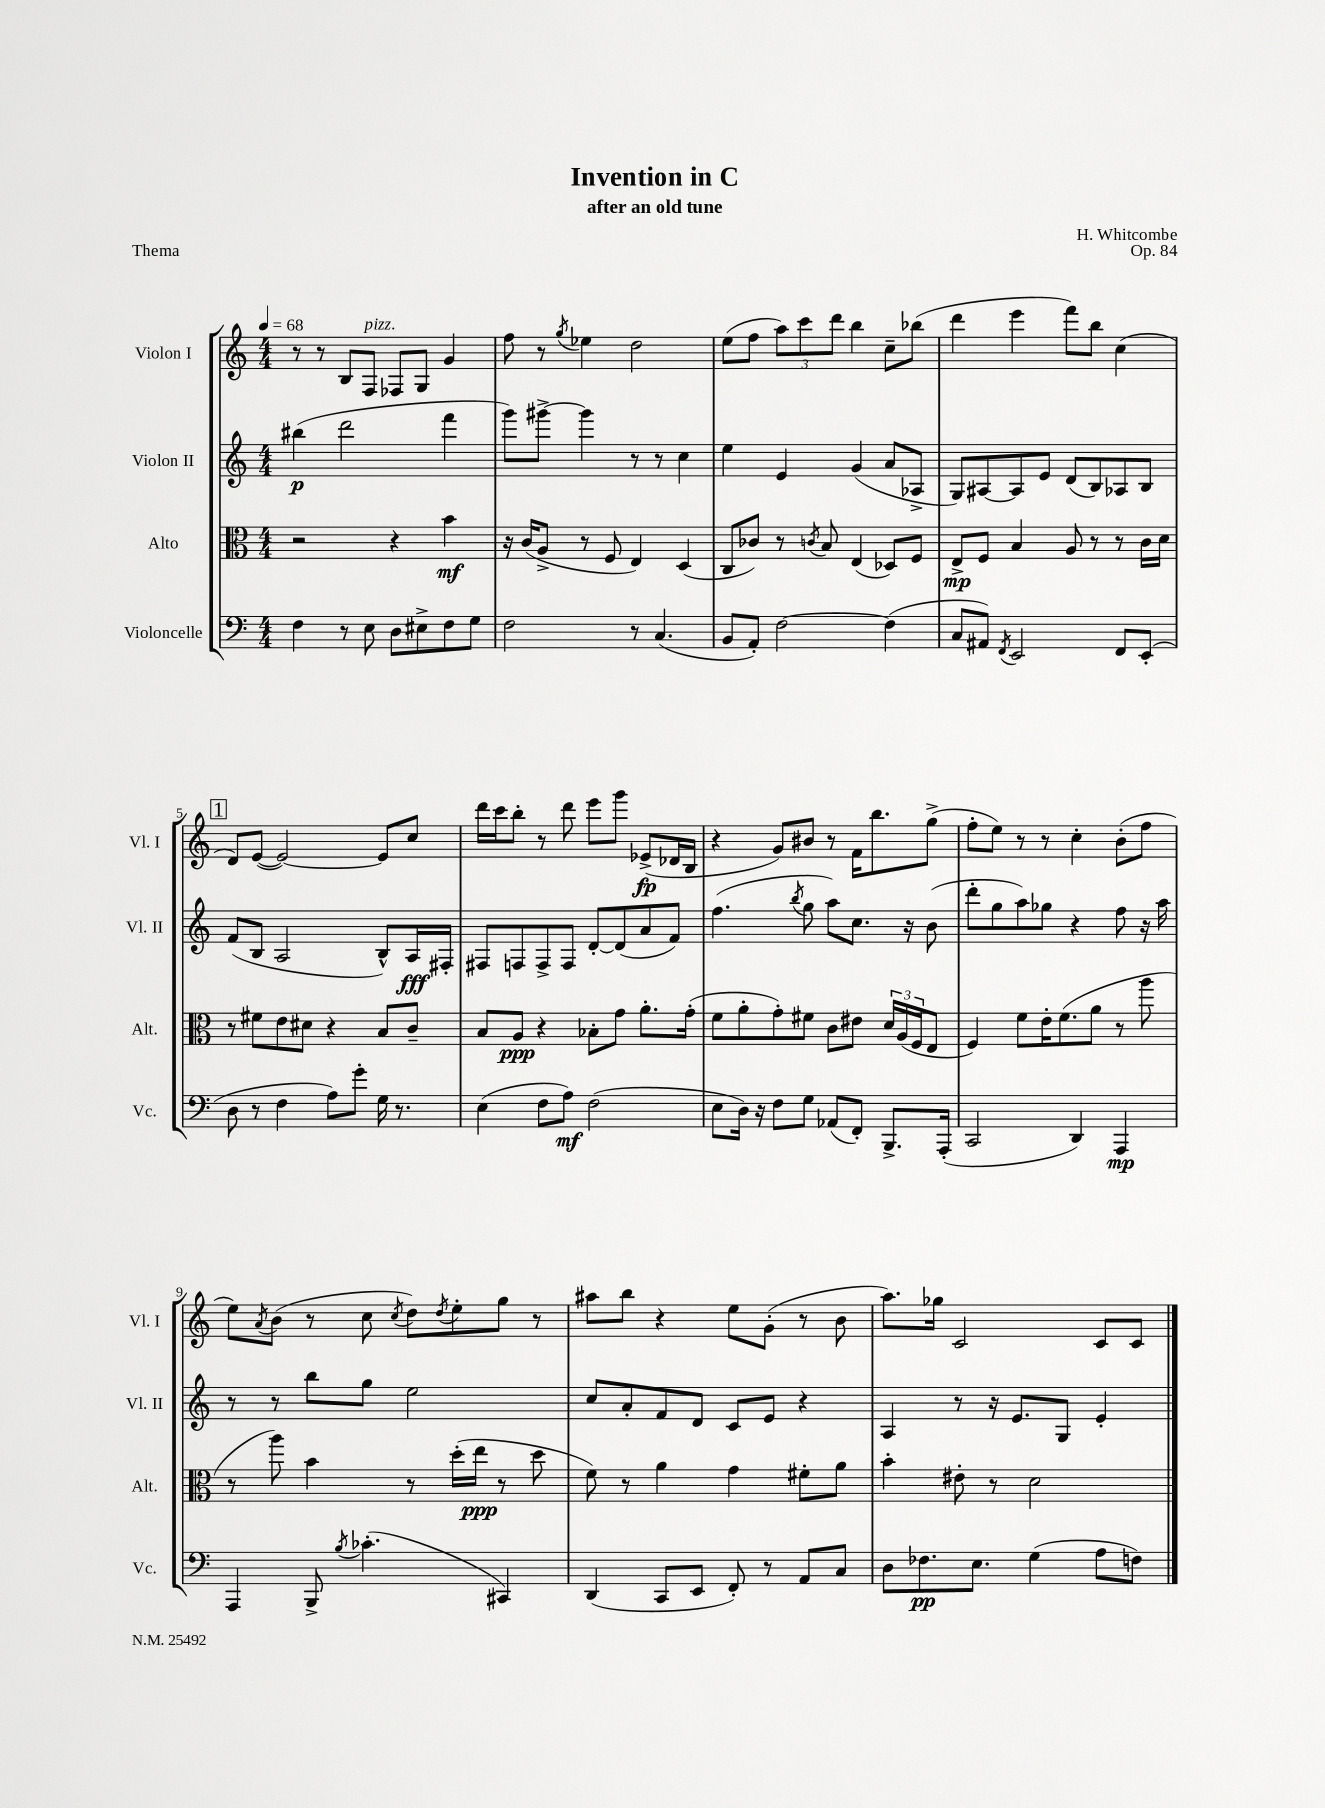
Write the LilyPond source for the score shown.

\header { title = "Invention in C" composer = "H. Whitcombe" subtitle = "after an old tune" opus = "Op. 84" piece = "Thema" }
<<
\new StaffGroup <<
\new Staff = "s0" \with { instrumentName = "Violon I" shortInstrumentName = "Vl. I" } {
    \clef treble \key c \major \numericTimeSignature \time 4/4 \tempo 4 = 68
    r8 r8 b8 f8^\markup { \italic "pizz." } fes8 g8 g'4 |
    f''8 r8 \acciaccatura { g''8 } ees''4 d''2 |
    e''8( f''8 \tuplet 3/2 { a''8) c'''8 d'''8 } b''4 c''8-- bes''8( |
    d'''4 e'''4 f'''8) b''8 c''4( |
    \mark \markup { \box "1" } d'8) e'8~( e'2~) e'8 c''8 |
    d'''16 c'''16 b''8-. r8 d'''8 e'''8 g'''8 ees'8->\fp( des'16 b16 |
    r4 g'8) bis'8 r8 f'16 b''8. g''8->( |
    f''8-. e''8) r8 r8 c''4-. b'8-.( f''8 |
    e''8) \acciaccatura { a'8 } b'8( r8 c''8 \acciaccatura { c''8 } d''8) \acciaccatura { d''8 } e''8-. g''8 r8 |
    ais''8 b''8 r4 e''8 g'8-.( r8 b'8 |
    a''8.) ges''16 c'2 c'8 c'8 \bar "|." |
}
\new Staff = "s1" \with { instrumentName = "Violon II" shortInstrumentName = "Vl. II" } {
    \clef treble \key c \major \numericTimeSignature \time 4/4
    bis''4\p( d'''2 f'''4 |
    g'''8) gis'''8~-> gis'''4 r8 r8 c''4 |
    e''4 e'4 g'4( a'8 aes8-> |
    g8) ais8~ ais8 e'8 d'8( b8) aes8 b8 |
    \mark \markup { \box "1" } f'8( b8 a2 b8-^) a16\fff fis16-. |
    fis8 f8 f8-> f8 d'8~-. d'8( a'8 f'8) |
    f''4.( \acciaccatura { b''8 } g''8 a''8) c''8. r16 b'8( |
    d'''8-. g''8 a''8) ges''8 r4 f''8 r16 a''16 |
    r8 r8 b''8 g''8 e''2 |
    c''8 a'8-. f'8 d'8 c'8 e'8 r4 |
    a4 r8 r16 e'8. g8 e'4-. \bar "|." |
}
\new Staff = "s2" \with { instrumentName = "Alto" shortInstrumentName = "Alt." } {
    \clef alto \key c \major \numericTimeSignature \time 4/4
    r2 r4 b'4\mf |
    r16 c'16( a8-> r8 f8 e4) d4( |
    c8 ces'8) r8 \acciaccatura { c'8 } b8 e4( des8) f8 |
    e8->\mp f8 b4 a8 r8 r8 c'16 d'16 |
    \mark \markup { \box "1" } r8 fis'8 e'8 dis'8 r4 b8 c'8-- |
    b8 a8\ppp r4 bes8-. g'8 a'8.-. g'16-.( |
    f'8 a'8-. g'8-.) fis'8 c'8 eis'8 \tuplet 3/2 { d'16 a16( f16 } e8 |
    f4) f'8 e'16-. f'8.( a'8 r8 a''8 |
    r8 a''8) b'4 r8 d''16-.( e''16\ppp r8 d''8 |
    f'8) r8 a'4 g'4 fis'8-. a'8 |
    b'4-. eis'8-. r8 d'2 \bar "|." |
}
\new Staff = "s3" \with { instrumentName = "Violoncelle" shortInstrumentName = "Vc." } {
    \clef bass \key c \major \numericTimeSignature \time 4/4
    f4 r8 e8 d8 eis8-> f8 g8 |
    f2 r8 c4.( |
    b,8 a,8-.) f2~ f4( |
    c8 ais,8) \acciaccatura { f,8 } e,2 f,8 e,8-.( |
    \mark \markup { \box "1" } d8 r8 f4 a8) g'8-. g16 r8. |
    e4( f8 a8\mf) f2( |
    e8 d16) r16 f8 g8 aes,8( f,8-.) b,,8.-> a,,16-.( |
    c,2 d,4) a,,4\mp |
    a,,4 b,,8-> \acciaccatura { b8 } ces'4.-.( cis,4) |
    d,4( c,8 e,8 f,8-.) r8 a,8 c8 |
    d8 fes8.\pp e8. g4( a8 f8) \bar "|." |
}
>>
>>
